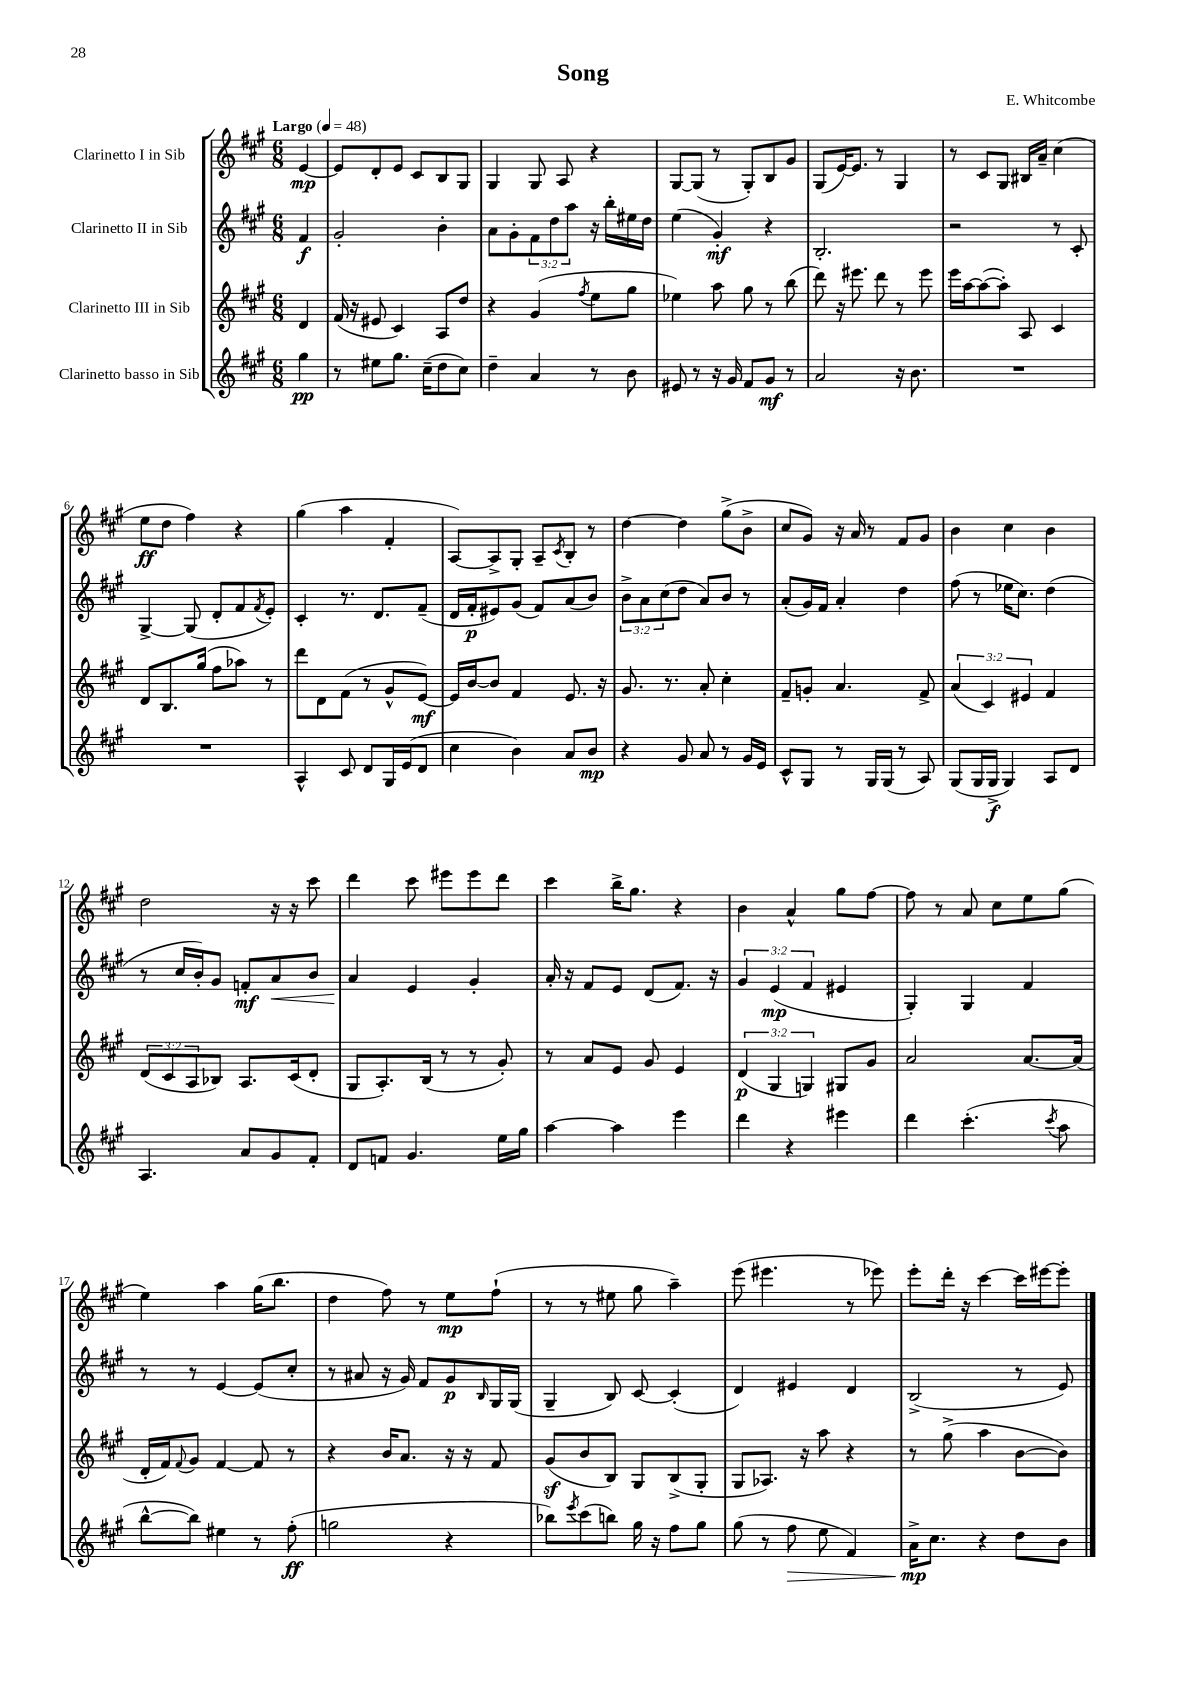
\header { title = "Song" composer = "E. Whitcombe" }
<<
\new StaffGroup <<
\new Staff = "s0" \with { instrumentName = "Clarinetto I in Sib" } {
    \clef treble \key a \major \numericTimeSignature \time 6/8 \partial 4 \tempo "Largo" 4 = 48
    e'4~\mp |
    e'8 d'8-. e'8 cis'8 b8 gis8 |
    gis4 gis8 a8 r4 |
    gis8~ gis8( r8 gis8-.) b8 gis'8 |
    gis8( e'16~) e'8. r8 gis4 |
    r8 cis'8 gis8 bis16 a'16-- cis''4( |
    e''8\ff d''8 fis''4) r4 |
    gis''4( a''4 fis'4-. |
    a8~) a8-> gis8-. a8-- \acciaccatura { cis'8 } b8-. r8 |
    d''4~ d''4 gis''8->( b'8-> |
    cis''8 gis'8) r16 a'16 r8 fis'8 gis'8 |
    b'4 cis''4 b'4 |
    d''2 r16 r16 cis'''8 |
    d'''4 cis'''8 eis'''8 eis'''8 d'''8 |
    cis'''4 b''16-> gis''8. r4 |
    b'4 a'4-^ gis''8 fis''8~ |
    fis''8 r8 a'8 cis''8 e''8 gis''8( |
    e''4) a''4 gis''16( b''8. |
    d''4 fis''8) r8 e''8\mp fis''8-!( |
    r8 r8 eis''8 gis''8 a''4--) |
    e'''8( eis'''4. r8 ees'''8) |
    e'''8-. d'''16-. r16 cis'''4~ cis'''16 eis'''16~ eis'''8-. \bar "|." |
}
\new Staff = "s1" \with { instrumentName = "Clarinetto II in Sib" } {
    \clef treble \key a \major \numericTimeSignature \time 6/8 \override Staff.TupletNumber.text = #tuplet-number::calc-fraction-text \partial 4
    fis'4\f |
    gis'2-. b'4-. |
    a'8 gis'8-. \tuplet 3/2 { fis'8 d''8 a''8 } r16 b''16-. eis''16 d''16 |
    e''4( gis'4-.\mf) r4 |
    b2.-. |
    r2 r8 cis'8-. |
    gis4~-> gis8( d'8-. fis'8 \acciaccatura { fis'8 } e'8-.) |
    cis'4-. r8. d'8. fis'8--( |
    d'16 fis'16-.\p eis'8) gis'8( fis'8) a'8( b'8) |
    \tuplet 3/2 { b'8-> a'8 cis''8( } d''8 a'8) b'8 r8 |
    a'8-.( gis'16) fis'16 a'4-. d''4 |
    fis''8( r8 ees''16 cis''8.) d''4( |
    r8 cis''16 b'16-.) gis'8 f'8-.\mf a'8\< b'8 |
    a'4\! e'4 gis'4-. |
    a'16-. r16 fis'8 e'8 d'8( fis'8.) r16 |
    \tuplet 3/2 { gis'4 e'4\mp( fis'4 } eis'4 |
    gis4-.) gis4 fis'4 |
    r8 r8 e'4~ e'8( cis''8-. |
    r8 ais'8 r16 gis'16) fis'8 gis'8\p \grace { b16 } gis16 gis16( |
    gis4-- b8) cis'8~ cis'4-.( |
    d'4) eis'4 d'4 |
    b2->( r8 e'8) \bar "|." |
}
\new Staff = "s2" \with { instrumentName = "Clarinetto III in Sib" } {
    \clef treble \key a \major \numericTimeSignature \time 6/8 \override Staff.TupletNumber.text = #tuplet-number::calc-fraction-text \partial 4
    d'4 |
    fis'16( r16 eis'8 cis'4) a8 d''8 |
    r4 gis'4( \acciaccatura { fis''8 } e''8 gis''8 |
    ees''4) a''8 gis''8 r8 b''8( |
    d'''8) r16 eis'''8. d'''8 r8 eis'''8 |
    e'''16 a''16~ a''8~( a''8-.) a8 cis'4 |
    d'8 b8. gis''16( fis''8 aes''8) r8 |
    d'''8 d'8 fis'8( r8 gis'8-^ e'8~\mf) |
    e'16 b'16~ b'8 fis'4 e'8. r16 |
    gis'8. r8. a'8-. cis''4-. |
    fis'8-- g'8-. a'4. fis'8-> |
    \tuplet 3/2 { a'4( cis'4) eis'4 } fis'4 |
    \tuplet 3/2 { d'8( cis'8 a8 } bes8) a8. cis'16( d'8-. |
    gis8 a8.-.) b16( r8 r8 gis'8-.) |
    r8 a'8 e'8 gis'8 e'4 |
    \tuplet 3/2 { d'4\p( gis4 g4) } gis8 gis'8 |
    a'2 a'8.~ a'16( |
    d'16-. fis'16) \appoggiatura { fis'8 } gis'8 fis'4~ fis'8 r8 |
    r4 b'16 a'8. r16 r16 fis'8 |
    gis'8\sf( b'8 b8) gis8 b8->( gis8-. |
    gis8 aes8.) r16 a''8 r4 |
    r8 gis''8->( a''4 b'8~ b'8) \bar "|." |
}
\new Staff = "s3" \with { instrumentName = "Clarinetto basso in Sib" } {
    \clef treble \key a \major \numericTimeSignature \time 6/8 \partial 4
    gis''4\pp |
    r8 eis''8 gis''8. cis''16--( d''8 cis''8) |
    d''4-- a'4 r8 b'8 |
    eis'8 r8 r16 gis'16 fis'8 gis'8\mf r8 |
    a'2 r16 b'8. |
    R2. |
    R2. |
    a4-^ cis'8 d'8 gis16 e'16( d'8 |
    cis''4 b'4) a'8 b'8\mp |
    r4 gis'8 a'8 r8 gis'16 e'16 |
    cis'8-^ gis8 r8 gis16 gis16( r8 a8) |
    gis8( gis16 gis16->\f gis4) a8 d'8 |
    a4. a'8 gis'8 fis'8-. |
    d'8 f'8 gis'4. e''16 gis''16 |
    a''4~ a''4 e'''4 |
    d'''4 r4 eis'''4 |
    d'''4 cis'''4.-.( \acciaccatura { cis'''8 } a''8 |
    b''8~-^ b''8) eis''4 r8 fis''8-.\ff( |
    g''2 r4 |
    bes''8) \acciaccatura { e'''8 } cis'''8( b''8) gis''16 r16 fis''8 gis''8 |
    gis''8( r8 fis''8\> e''8 fis'4) |
    a'16->\mp\! cis''8. r4 d''8 b'8 \bar "|." |
}
>>
>>
